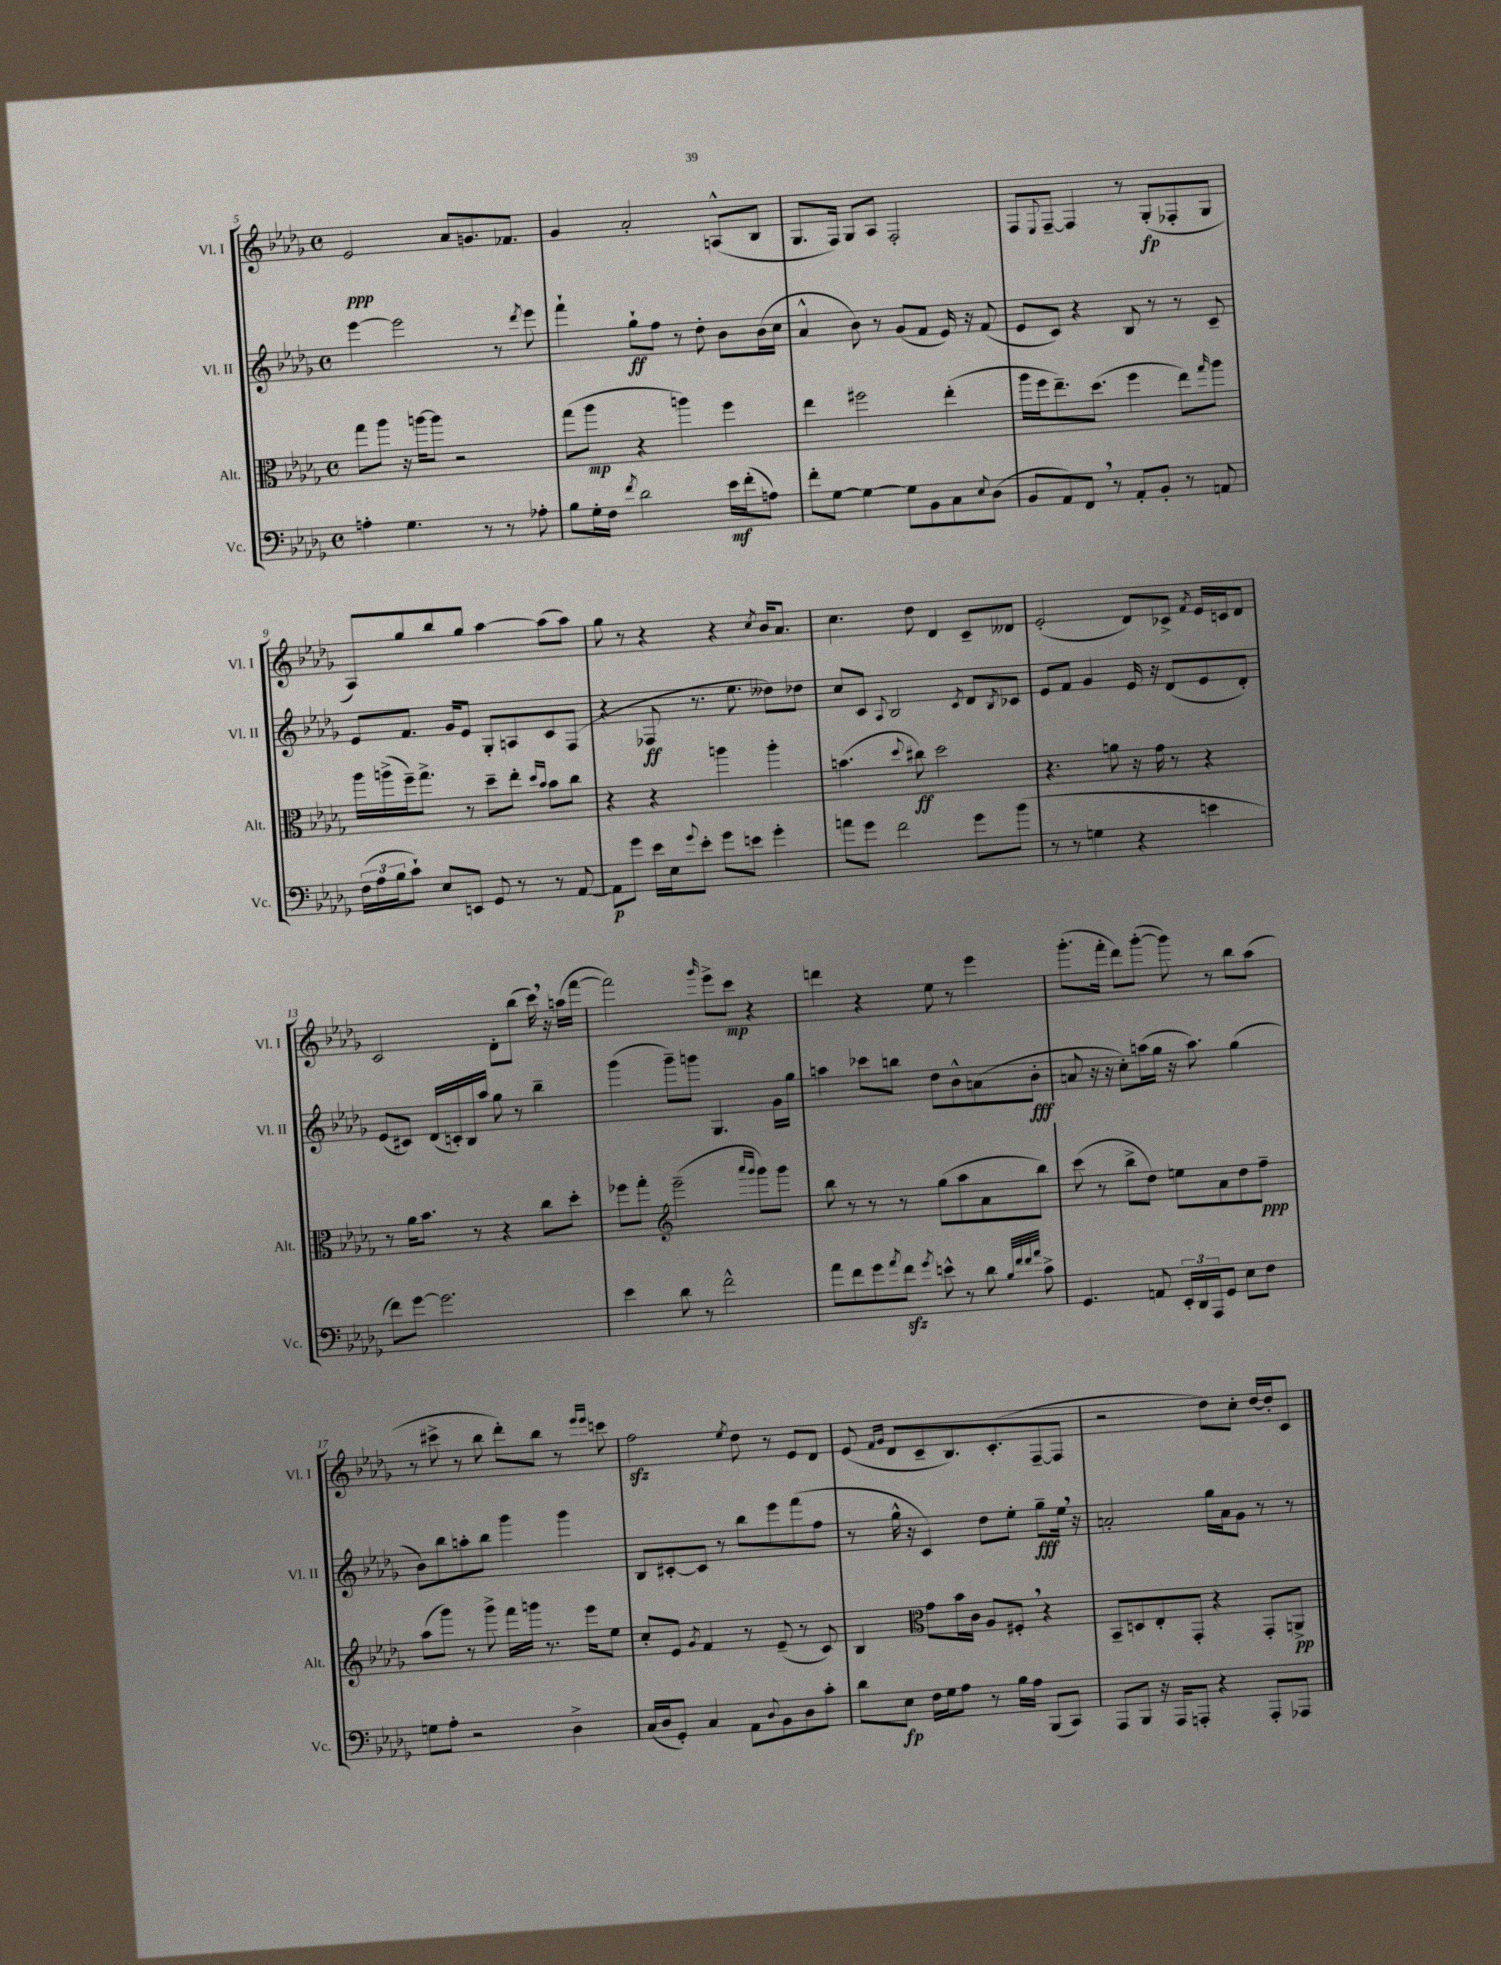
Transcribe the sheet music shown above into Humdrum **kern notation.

**kern	**kern	**kern	**kern
*staff4	*staff3	*staff2	*staff1
*clefF4	*clefC3	*clefG2	*clefG2
*k[b-e-a-d-g-]	*k[b-e-a-d-g-]	*k[b-e-a-d-g-]	*k[b-e-a-d-g-]
*M4/4	*M4/4	*M4/4	*M4/4
*met(c)	*met(c)	*met(c)	*met(c)
4A'\	8gg-\L	[4eee-\	2e-/
.	8aa-\J	.	.
4.G-\	16r	2eee-\]	.
.	[16aa\LK	.	.
.	8aa\]J	.	.
.	2r	.	8a-/L
8r	.	.	8.g/
8r	.	8r	.
.	.	.	8.f-/J
.	.	8qddd-/	.
8A-'\	.	8eee-\	.
=	=	=	=
8B-\L	(8gg-\L	4fff`\	4g-/
16G-'\L	8aa-\J	.	.
16F\JJ	.	.	.
8qf/	.	.	.
2d-\	4r	8gg-`\L	2a-'/
.	.	8ff\J	.
.	4aa\)	8r	.
.	.	8dd-'\	.
16e-\LL	4ff\	8b-\L	(8A^^/L
(16f'\J	.	.	.
8A\J)	.	(16b-\L	8B-/J
.	.	16cc\JJ	.
=	=	=	=
8f'\L	4ee-\	4a-^^/	8.G-/L
[8G-\J	.	.	.
.	.	.	16F/Jk)
4G-\_	2ff#\	8b-\)	8G-/L
.	.	8r	8A-/J
8G-\]L	.	(8g-/L	2F'/
8BB-\	.	8f/J	.
8C\	(4ee-'\	16e-/)	.
.	.	16r	.
8qqE-/	.	.	.
(8D-\J	.	(8f/	.
=	=	=	=
8BB-/L	16aa-\LL	8e-/L	8F/L
.	16ff\J	.	.
.	.	.	8qqE-/
8AA-/)	8.ee-~\)	8c/J)	[8F~/J
8FF/J	.	4r	4F/]
.	(8.dd-\J	.	.
8r	.	.	.
8AA-'/L	4ff\	8B-/	8r
8BB-'/J	.	8r	(8G-'/L
8r	8ee-\L)	8r	8F-'/
.	16qqgg-/	.	.
8AA/	8aa-\J	8c~/	8G-/J
=	=	=	=
(24F\LL	16aa-\LL	8e-/L	8A-/L)
24A-\	.	.	.
.	(16aa^\	.	.
24B-\J	.	.	.
8c`\J)	16ff~\J)	8.f/J	8gg-/
.	8.gg-^\J	.	.
8E-/L	.	.	8bb-/
.	.	16g-/LK	.
8EE/J	8r	8e-/J	8gg-/J
8GG-/	8dd-~\L	8G-'/L	[4aa-\
8r	8ee-'\J	8A/	.
.	16qqdd-/LL	.	.
.	16qqb-/JJ	.	.
8r	8b-\L	8c/	(8aa-\]L
[8AA-/	8cc\J	(8F/J	8aa-\J)
=	=	=	=
8AA-\]L	4r	4r	8gg-\
8g-\J	.	.	8r
16e-\LL	4r	8F-/	4r
16E-\J	.	.	.
8qqg-/	.	.	.
8e-'\J	.	8.r	.
8g-\L	4aa\	.	4r
.	.	8.ee-\	.
8e\J	.	.	.
.	.	.	8qcc/
4g-'\	4aa'\	8dd--\L)	16b-/LK
.	.	.	8.a-/J
.	.	8dd-\J	.
=	=	=	=
8a\L	(4.b\	8cc/L	4.cc\
8g-\J	.	8c/J	.
.	.	8qqA-/	.
2f\	.	2B-/	.
.	8qqdd-/	.	.
.	8cc#\)	.	8dd-\
.	2dd-\	.	4d-/
.	.	8qc/	.
8g-\L	.	8d-/L	8c~/L
.	.	8qB-/	.
(8b-\J	.	8c-/J	8d--/J
=	=	=	=
8r	4.r	8e-/L	(2e-'/
8r	.	8f/J	.
4G\	.	4g-/	.
.	8a\	.	.
4r	16r	16e-/	8d-/L)
.	16g-\	16r	.
.	8r	(8d-/L	8c-^/J
.	.	.	8qf/
4e\	4r	8e-/	16e-/LL
.	.	.	16c/J
.	.	8d-'/J)	8d-/J
=	=	=	=
8f\L)	8r	(8e-/L	2c/
[8g-\J	16a-\LK	8c#/J)	.
.	8.b-\J	.	.
2.g-\]	.	(16d-/LL	.
.	.	16c'/)	.
.	8r	16B-/	.
.	.	16aa-/JJ	.
.	4r	8gg-\	8d-'\L
.	.	8r	(8bb-\J
.	8cc\L	4bb-~\	16ccc\)
.	.	.	16r
.	8dd-'\J	.	(16aa\LL
.	.	.	[16fff\JJ
=	=	=	=
4e-\	8ff-\L	(4ggg-\	2fff\])
.	8gg-'\J	.	.
*	*clefG2	*	*
8d-\	(2eee-~\	8ggg-~\L)	.
8r	.	8ggg\J	.
.	.	.	16qqggg-/
2f^^\	.	4.G-/	8eee-^\L
.	.	.	8ccc\J
.	16qqaaa-/LL	.	.
.	16qqggg-/JJ	.	.
.	8ggg-\L)	.	4r
.	8ggg-\J	16g-\LL	.
.	.	16gg-\JJ	.
=	=	=	=
8a-\L	8bb-\	4aa\	4ddd\
8f\	8r	.	.
8g-\	8r	8ccc-\L	4r
8qa-/	.	.	.
8f\J	8r	8bb\J	.
8qg-/	.	.	.
8e^^\	(8gg-\L	8dd-\L	8ee-\
8r	8aa-\	8b-^^\	8r
8d-\	8a-\	(8a\	4eee-\
32qqB-/LLL	.	.	.
32qqf/	.	.	.
32qqf/	.	.	.
32qqa-/JJJ	.	.	.
8c^\	8bb-\J)	8b-'\J	.
=	=	=	=
4.GG-/	(8ccc\	8a/	(8.ggg-'\L
.	8r	16r	.
.	.	16r	16fff'\Jk
.	8bb-^\L	8cc'\L)	8ddd-\L)
8AA/	8dd-\J)	(16aa\L	([8ggg-'\J
.	.	16gg-\JJ	.
24EE-'/LL	8ee\L	16r	8ggg-\])
24DD-/	.	.	.
.	.	8.aa\)	.
24AAA-/J	.	.	.
8GG-/J	8a-\	.	8r
8E-\L	8dd-\	(4gg-\	8bb-\L
8F\J	8ff~\J	.	(8aa-\J
=	=	=	=
8G\L	(8aa-\L	8b-\L)	8r
8A-'\J	8ggg-\J)	8bb-\	8ccc#^\
2r	8r	8aa'\	8r
.	8ggg-^\	8bb-\J	8bb-\
.	16fff\LL	4ggg-\	8ddd-'\L)
.	16ggg\JJ	.	.
.	8.r	.	8bb-\J
4D-^\	.	4ggg-\	8r
.	16eee-\LK	.	.
.	.	.	16qqeee-/LL
.	.	.	16qqeee-/JJ
.	8ee-\J	.	8ccc\
=	=	=	=
(16C/LL	8cc'/L	8B-/L	2ff\
16D-/J	.	.	.
8GG-'/J)	8e-/J	[8c#'/	.
.	8qg-/	.	.
4C/	4f/	8c#/]J	.
.	.	8r	.
.	.	.	8qee-/
8AA-\L	8r	8bb-\L	8dd-\
8qqD-/	.	.	.
8BB-\	(8e-~/	8eee-\	8r
8D-\	8r	(8fff\	8e-/L
8c'\J	8c/)	8ff\J	8d-/J
=	=	=	=
8d-\L	4B-/	8r	(8e-/
.	.	.	16qqf/LL
.	.	.	16qqg-/JJ
8E-\J	.	16gg-^^\	8d-/L
.	.	16r	.
*	*clefC3	*	*
16F\LL	8g-\L	4c/)	8c~/
16G-\J	.	.	.
8A-\J	16b-\L	.	8.B-/)
.	16c\JJ	.	.
8r	8A-/L	8dd-\L	.
.	.	.	(8.c'/
16B-\LL	8F#'/J	8ee-'\J	.
16A-\JJ	.	.	.
(8BBB-/L	4r	8gg-~\L	[8F~/
8CC/J)	.	16ee-\Jk	8F/]J
.	.	16r	.
=	=	=	=
8AAA-/L	8BB-~/L	2a'/	2r
8BBB-/J	8D/	.	.
16r	8E-'/	.	.
16AAA-/LK	.	.	.
8AAA'/J	8GG-'/J	.	.
4r	4r	16gg-\LL	8dd-\L)
.	.	16a\J	.
.	.	8g-\J	8cc'\J
8AAA'/L	8GG-'/L	8r	[16dd-/LL
.	.	.	16dd-'/]J
8AAA-/J	8AA^/J	8r	8c/J
==	==	==	==
*-	*-	*-	*-
